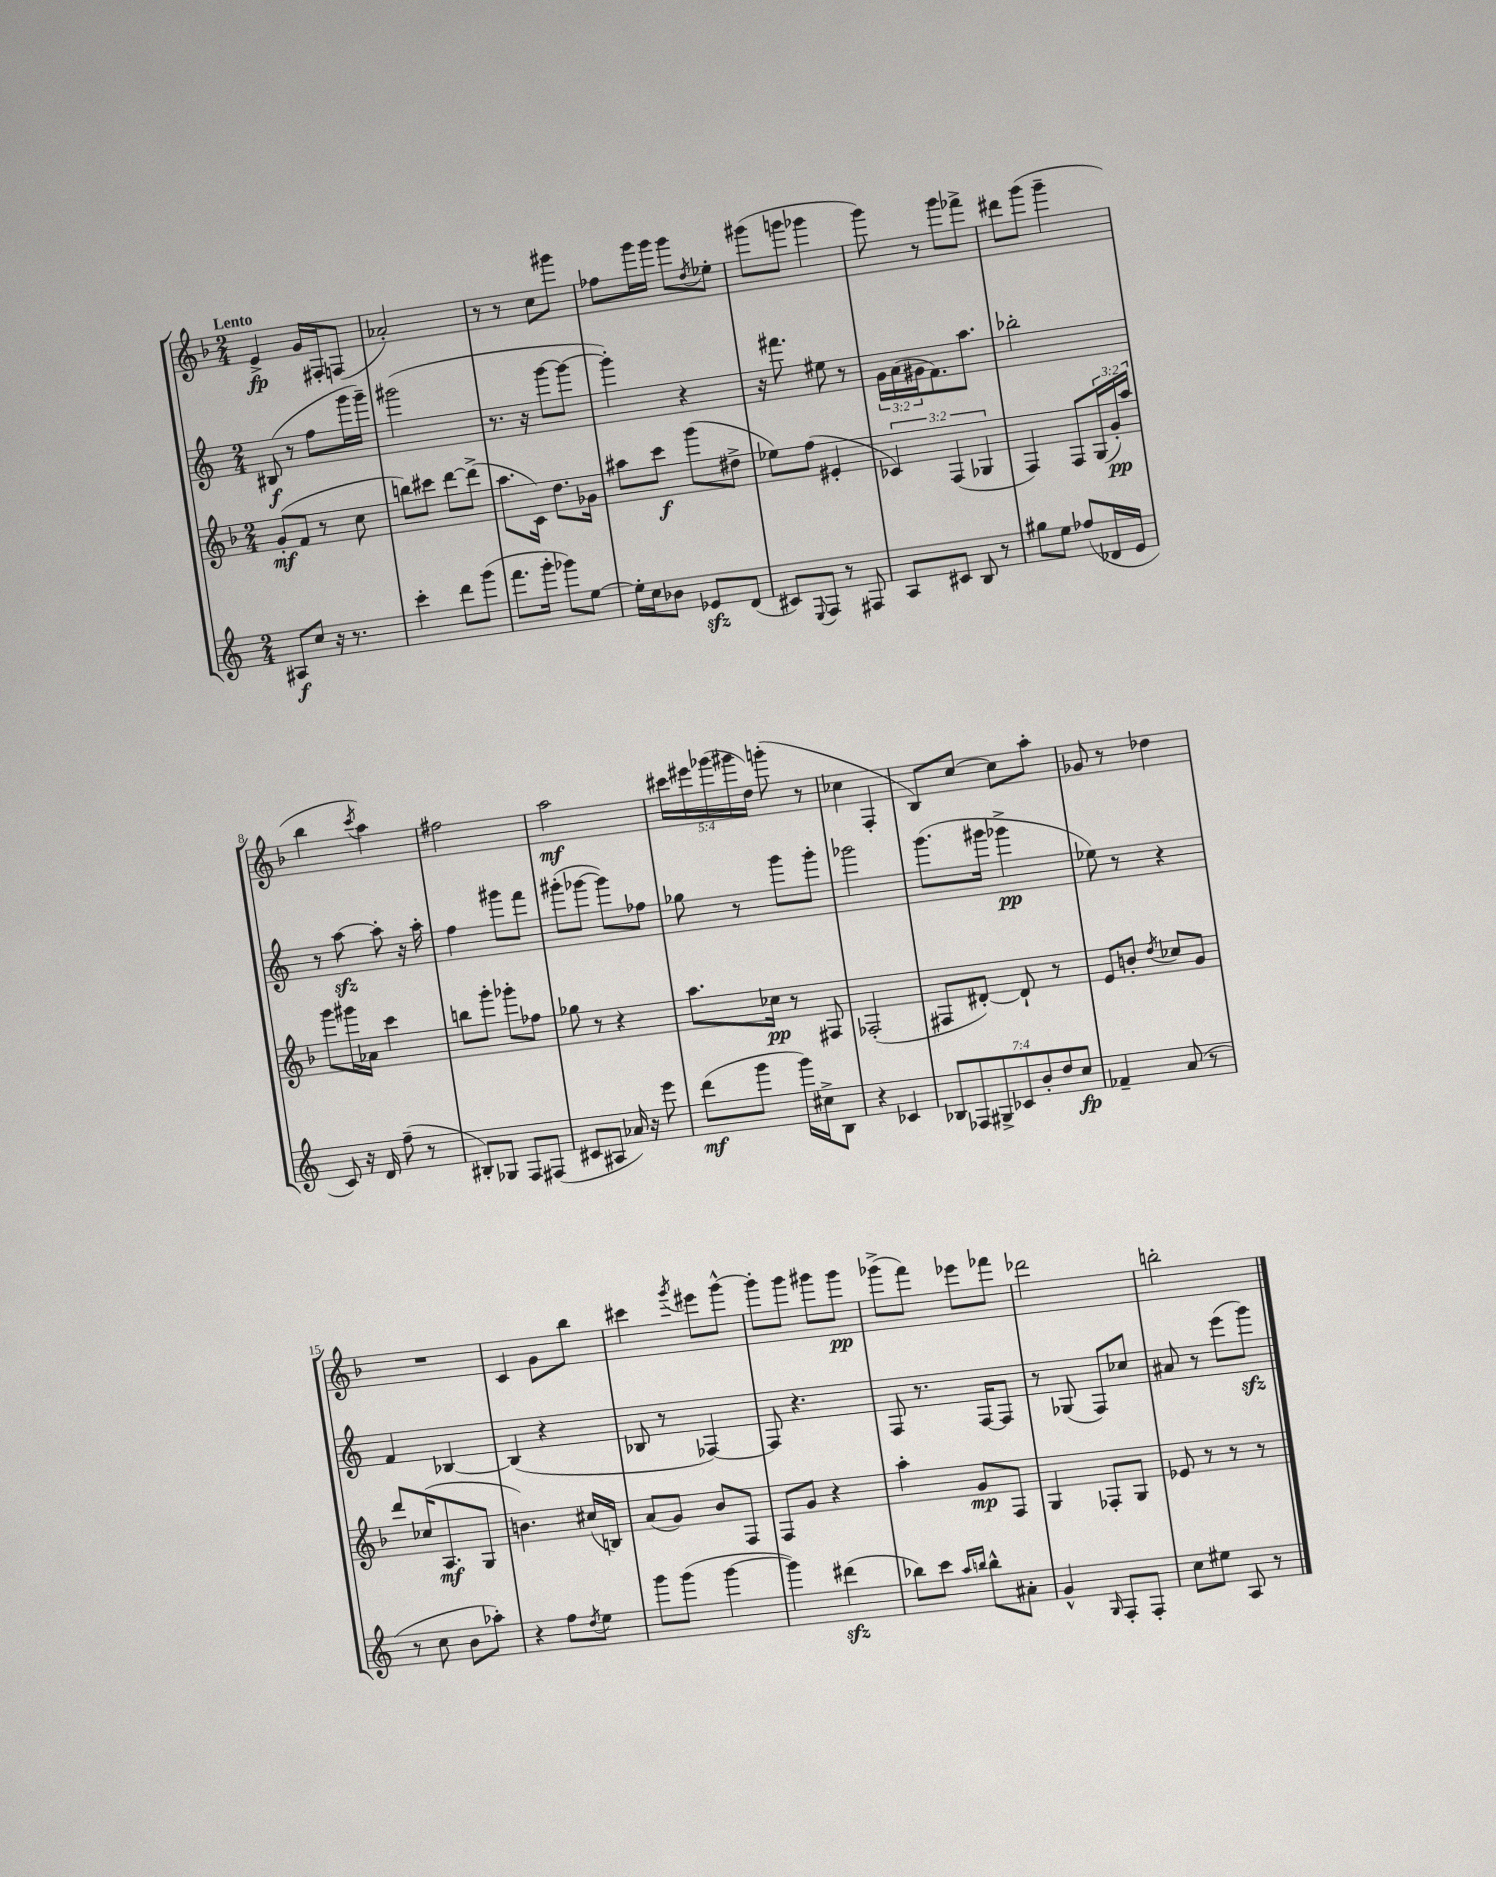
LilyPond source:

<<
\new StaffGroup <<
\new Staff = "s0" {
    \clef treble \key f \major \numericTimeSignature \time 2/4 \override Staff.TupletNumber.text = #tuplet-number::calc-fraction-text \tempo "Lento"
    e'4->\fp g'16 fis16-. f8( |
    aes'2-.) |
    r8 r8 c''8 gis'''8 |
    fes''8 g'''16 g'''16 g'''8 \acciaccatura { d''8 } ees''8-. |
    gis'''8( g'''8 ges'''4 |
    g'''8) r8 g'''8 fes'''8-> |
    dis'''8 g'''8( g'''4-- |
    bes''4 \acciaccatura { c'''8 } a''4) |
    fis''2 |
    a''2\mf |
    \tuplet 5/4 { cis'''16 eis'''16 ges'''16( gis'''16 d''16) } g'''8-.( r8 |
    ces''4 f4-. |
    bes8) c''8~ c''8 a''8-. |
    ges'8 r8 des''4 |
    R2 |
    c'4 g'8 bes''8 |
    cis'''4 \acciaccatura { g'''8 } eis'''8 g'''8~-^ |
    g'''8-. g'''8 gis'''8 gis'''8\pp |
    ges'''8->( f'''8) ees'''8 fes'''8 |
    des'''2 |
    b''2-. \bar "|." |
}
\new Staff = "s1" {
    \clef treble \key c \major \numericTimeSignature \time 2/4 \override Staff.TupletNumber.text = #tuplet-number::calc-fraction-text
    bis8\f( r8 f''8 g'''16 g'''16--) |
    gis'''2( |
    r8. r16 g'''8~ g'''8~ |
    g'''4-.) r4 |
    r16 fis'''8. eis''8 r8 |
    \tuplet 3/2 { g'16 a'16( gis'16 } f'8.) a''8. |
    bes''2-. |
    r8 a''8~\sfz a''8-. r16 a''16-. |
    f''4 gis'''8 f'''8 |
    gis'''8-.( ges'''8~ ges'''8) fes''8 |
    ges''8 r8 g'''8 g'''8-. |
    ges'''2 |
    g'''8.( gis'''16 ges'''4->\pp |
    ees''8) r8 r4 |
    f'4 bes4~ |
    bes4( r4 |
    bes8 r8 fes4~) |
    fes8 r4. |
    f8 r8. f16~ f8 |
    r8 ges8( f8) ces''8 |
    ais'8 r8 e'''8( g'''8\sfz) \bar "|." |
}
\new Staff = "s2" {
    \clef treble \key f \major \numericTimeSignature \time 2/4 \override Staff.TupletNumber.text = #tuplet-number::calc-fraction-text
    g'8-.\mf( f'8 r8 c''8 |
    b''8) cis'''8 d'''8~ d'''8->( |
    a''8. c'16) d''8. ges'16 |
    ais''8 c'''8\f g'''8( dis''8-> |
    ees''8) f''8( eis'4-. |
    \tuplet 3/2 { ces'4) f4( ges4 } |
    f4) f8 \tuplet 3/2 { g16( g'16-.\pp) a''16 } |
    g'''8 gis'''16 aes'16 c'''4 |
    b''8 g'''8-. ges'''8-. fes''8 |
    ges''8 r8 r4 |
    a''8. ces''16\pp r8 fis8 |
    fes2-.( |
    fis8 dis'8~-.) dis'8-! r8 |
    e'8 b'8-. \acciaccatura { d''8 } ces''8 g'8 |
    d'''8 ces''16( a8.\mf g8 |
    b'4.) cis''16( b16) |
    a'8( g'8) bes'8 f8 |
    f8 g'8 r4 |
    a''4-. g'8\mp f8 |
    g4 fes8-. g8 |
    ees'8 r8 r8 r8 \bar "|." |
}
\new Staff = "s3" {
    \clef treble \key c \major \numericTimeSignature \time 2/4 \override Staff.TupletNumber.text = #tuplet-number::calc-fraction-text
    ais8\f c''8 r16 r8. |
    c'''4-. d'''8 g'''8( |
    f'''8. g'''16-. ges'''8) e''8~ |
    e''16-. c''16 bes'8 ees'8\sfz d'8( |
    cis'8) \appoggiatura { e8 } f8 r8 fis8 |
    a8 cis'8 b8 r8 |
    gis''8 e''8 fes''8( des'16 e'16 |
    c'8) r16 d'16 f''8--( r8 |
    bis8-.) ges8 f8 fis8( |
    cis'8 ais8 aes'16) r16 e'''8 |
    d'''8\mf( g'''8 g'''16) cis''16-> b8 |
    r4 ces'4 |
    \tuplet 7/4 { bes8 fes8 gis8-> ces'8 b'8-. d''8 c''8\fp } |
    fes'4-- a'8( r8 |
    r8 c''8 b'8 aes''8-.) |
    r4 f''8 \acciaccatura { d''8 } e''8 |
    g'''8 g'''8( g'''4~ |
    g'''4) dis'''4\sfz( |
    bes''8) c'''8 \grace { a''16 b''16 } b''8-^ ais'8-. |
    g'4-^ \grace { g16 } f8-. f8-. |
    c''8 eis''8 a8 r8 \bar "|." |
}
>>
>>
